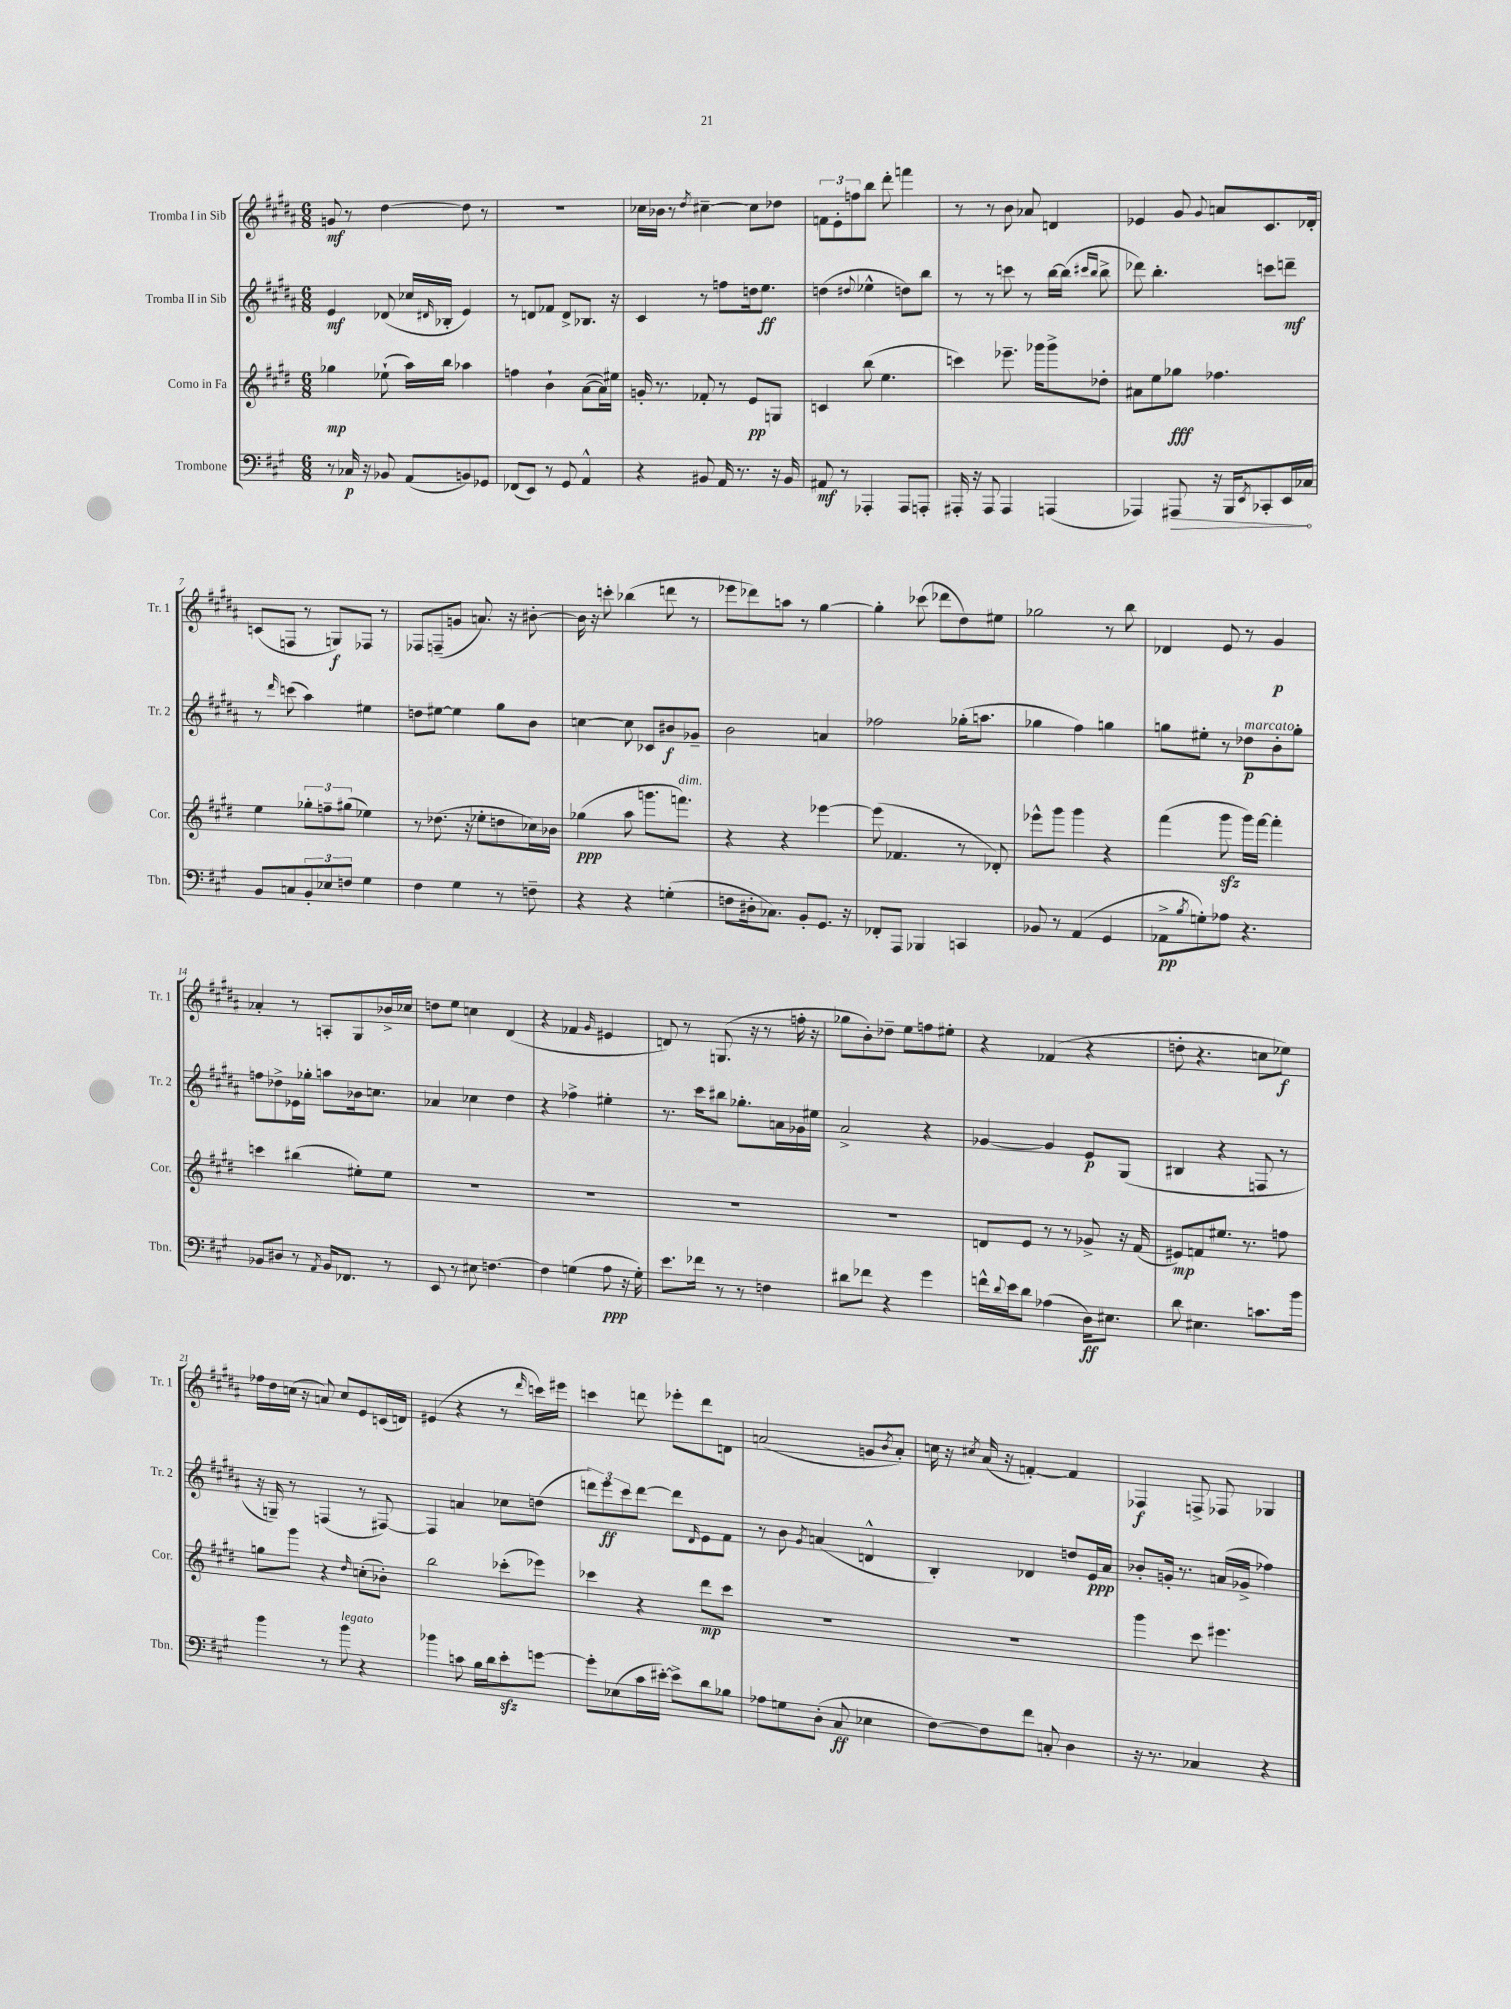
<<
\new StaffGroup <<
\new Staff = "s0" \with { instrumentName = "Tromba I in Sib" shortInstrumentName = "Tr. 1" } {
    \clef treble \key b \major \numericTimeSignature \time 6/8
    g'8\mf r8 dis''4~ dis''8 r8 |
    R2. |
    ces''16 bes'16 r8 \acciaccatura { dis''8 } cis''4~-- cis''8 des''8 |
    \tuplet 3/2 { f'8 e'8-. f''8 } b''8 dis'''8-. f'''4 |
    r8 r8 b'8 aes'8 d'4 |
    ees'4 gis'8 \appoggiatura { gis'8 } a'8 cis'8. des'16-. |
    c'8( f8 r8 g8\f) fes8 r8 |
    fes8 f8--( g'8 a'8.) r16 bis'8~-. |
    bis'16 r16 c'''8-. bes''4( d'''8 r8 |
    ees'''8 des'''8) a''8 r8 gis''4~ |
    gis''4-. ces'''8( des'''8 dis''8) eis''8 |
    ges''2 r8 b''8 |
    des'4 e'8 r8 gis'4\p |
    aes'4-. r8 a8-. gis8 bes'16-> ces''16 |
    d''8 e''8 c''4 dis'4( |
    r4 fes'4 \grace { gis'16 } eis'4 |
    d'8) r8 g8.( r16 r8 f''16-. r16 |
    ges''8 b'8-.) des''8-- e''8 f''8 eis''8-. |
    r4 fes'4( r4 |
    d''8-. r4. c''8 ees''8\f) |
    fes''16 dis''16 c''16( r16 a'8) c''8 e'8 c'16( d'16) |
    eis'4( r4 r8 \grace { dis'''16 } c'''16) eis'''16 |
    c'''4 d'''8 ees'''8-. d'''8 d'8 |
    a'2( g'8 \acciaccatura { b'8 } a'8-.) |
    c''16 r16 \acciaccatura { cis''8 } ais'16( r16 f'4~-.) f'4 |
    fes4\f f8-> fes8 ges4 \bar "|." |
}
\new Staff = "s1" \with { instrumentName = "Tromba II in Sib" shortInstrumentName = "Tr. 2" } {
    \clef treble \key b \major \numericTimeSignature \time 6/8
    e'4\mf des'8( ces''16 \grace { dis'16 } bes16-. e'4) |
    r8 d'8 fes'8 d'8-> bes8. r16 |
    cis'4 r8 f''8 d''16 e''8.\ff |
    d''4( \appoggiatura { dis''8 } ees''4-^ d''8) b''8 |
    r8 r8 c'''8 r8 b''16~ b''16( \grace { cis'''16 b''16 } b''8-> |
    des'''8) b''4.-. c'''8 d'''8--\mf |
    r8 \grace { dis'''16 } c'''8( ais''4) eis''4 |
    d''8 eis''8~ eis''4 gis''8 b'8 |
    c''4~ c''8 ces'8 bis'8\f ges'8-- |
    b'2 a'4 |
    fes''2 ges''16-.( a''8. |
    ges''4 fis''4) g''4 |
    g''8 eis''8-. r8 des''8\p^\markup { \italic "marcato" } b'8-. g''8-. |
    f''8 des''8-> ees'16 ges''16-. a''8 bes'16 c''8. |
    aes'4 ces''4 dis''4 |
    r4 fes''4-> eis''4-. |
    r8. cis'''16 bis''8 ges''8.-. a'16 ges'16 eis''16 |
    ais'2-> r4 |
    ges'4~ ges'4 e'8\p gis8( |
    bis4 r4 f8 r8 |
    r16 g16--) r8 f4( r8 fis8~) |
    fis4 a'4 ces''8 d''8( |
    \tuplet 3/2 { d'''8) e'''8\ff cis'''8 } d'''8~ d'''8 \grace { dis'16 } e'8 fis'8 |
    r8 b'8 \acciaccatura { gis'8 } a'4( d'4-^ |
    b4-.) des'4 d''8 e'16\ppp ais'16 |
    bes'8-. g'16-. r8. a'16( ges'16-> fes''4) \bar "|." |
}
\new Staff = "s2" \with { instrumentName = "Corno in Fa" shortInstrumentName = "Cor." } {
    \clef treble \key e \major \numericTimeSignature \time 6/8
    ges''4\mp ees''8-!( a''16) b''16 aes''4 |
    f''4 b'4-! a'8~( a'16) eis''16 |
    g'16-. r8. fes'8-. r8 e'8\pp g8 |
    c'4 b''8( e''4. |
    c'''4) ees'''8.-- ges'''16 ges'''8-> des''8-. |
    ais'8 e''8 ges''8\fff fes''4. |
    e''4 \tuplet 3/2 { ges''8-. f''8-- gis''8( } ees''4) |
    r8 des''8.( r16 ees''8-. d''8 ces''16) bes'16 |
    ges''4\ppp( a''8 g'''8. f'''8.^\markup { \italic "dim." }) |
    r4 r4 ees'''4~ |
    ees'''8( fes'4. r8 des'8-.) |
    ees'''8-^ gis'''8 gis'''4 r4 |
    fis'''4( gis'''8\sfz gis'''16) fis'''16~ fis'''4-. |
    c'''4 bis''4( eis''8-.) eis''8 |
    R2. |
    R2. |
    R2. |
    R2. |
    d'8 e'8 r8 r8 ges'8-> r16 fis'16( |
    eis'8\mp) f'8 eis''8. r8. f''8 |
    g''8 gis'''8 r4 \grace { dis''16 } c''8-.( bes'8-.) |
    b''2 ces'''8-.( ees'''8) |
    ces'''4 r4 dis'''8\mp ces'''8 |
    R2. |
    R2. |
    gis'''4 cis'''8 eis'''4. \bar "|." |
}
\new Staff = "s3" \with { instrumentName = "Trombone" shortInstrumentName = "Tbn." } {
    \clef bass \key a \major \numericTimeSignature \time 6/8
    r8 ces16\p r16 bes,8 a,8( b,8) ges,8 |
    fes,8( e,8) r8 gis,8 a,4-^ |
    r4 bis,8 a,16 r8. r16 bis,16 |
    ais,8\mf r8 aes,,4-. aes,,8 a,,8-. |
    ais,,16-. r16 ais,,8 ais,,4 a,,4( |
    aes,,4) \once \override Hairpin.circled-tip = ##t ais,,8\> r16 b,,16 \acciaccatura { e,8 } ces,8-. e,16 ces16\! |
    b,8 c8 \tuplet 3/2 { b,8-. ees8 f8 } gis4 |
    fis4 gis4 r8 f8-- |
    r4 r4 g4-.( |
    f8 dis16-. ces8.) b,8-. gis,8. r16 |
    fes,8-. a,,8 bes,,4 c,4 |
    bes,8 r8 a,4( gis,4 |
    aes,8->\pp \acciaccatura { b8 } g8-.) aes8 r4. |
    bes,8 dis8 r8 \acciaccatura { a,8 } bes,16 fes,8. r8 |
    e,8 r8 eis8 f4.~ |
    f4 g4( a8\ppp r16 g16-.) |
    e'8. fes'16 r8 r8 f4 |
    dis'8 fes'8 r4 gis'4 |
    f'16-^ \appoggiatura { d'8 } e'16 d'8 aes4( d16\ff) eis8. |
    d'8 eis4. c'8. b'16 |
    b'4 r8 b'8^\markup { \italic "legato" } r4 |
    bes'4 c'8 b16 d'16 e'8-.\sfz g'8~ |
    g'8-. ees8( cis'16 eis'16~-.) eis'8-> d'8 bes8 |
    aes8 g8 d8-.( cis8\ff ees4 |
    fis8~) fis8 fis'8 c8-. d4 |
    r16 r8. ces4 r4 \bar "|." |
}
>>
>>
